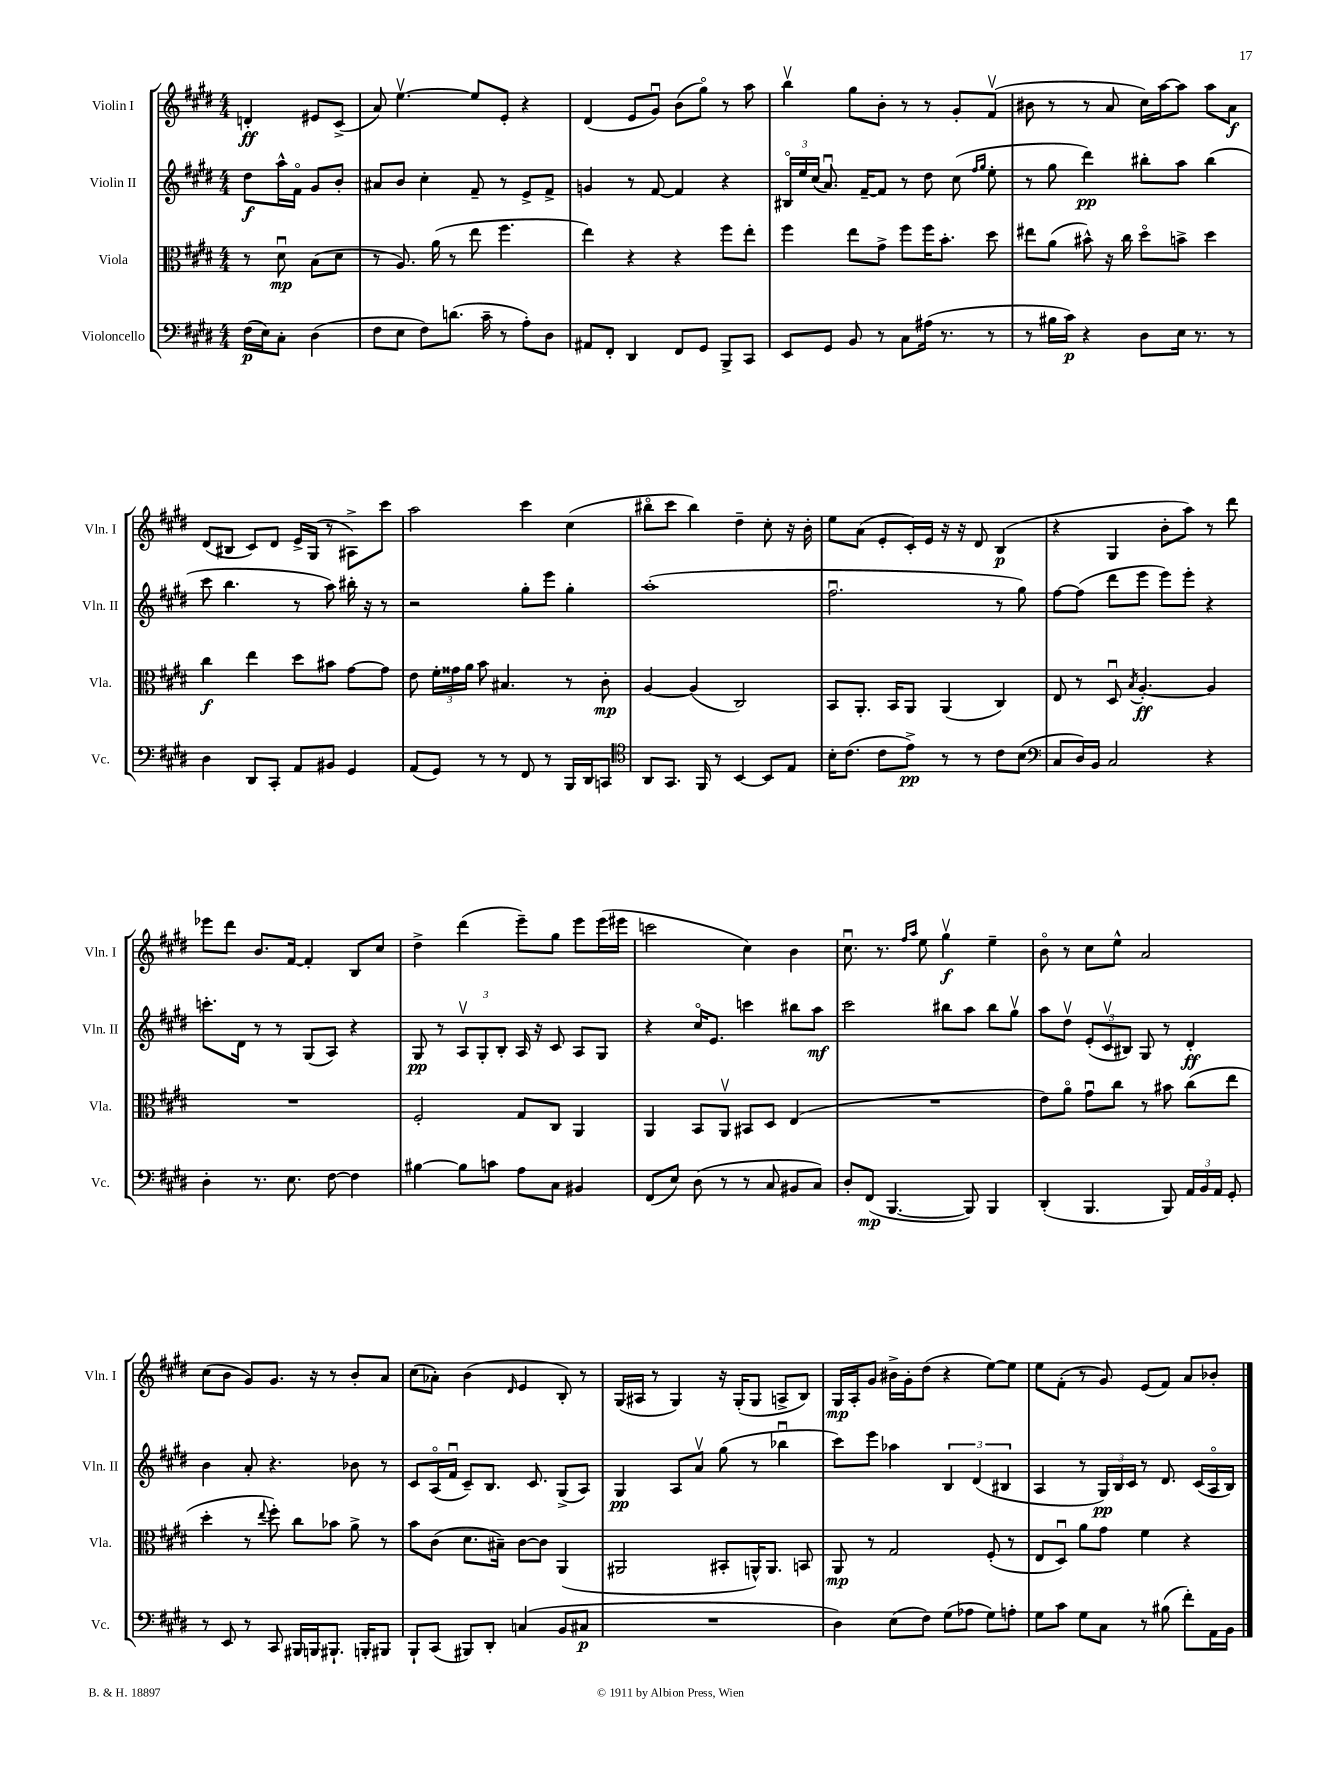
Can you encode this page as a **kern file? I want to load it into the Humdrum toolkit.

**kern	**dynam	**kern	**dynam	**kern	**dynam	**kern	**dynam
*part4	*part4	*part3	*part3	*part2	*part2	*part1	*part1
*staff4	*staff4	*staff3	*staff3	*staff2	*staff2	*staff1	*staff1
*I"Violoncello	*	*I"Viola	*	*I"Violin II	*	*I"Violin I	*
*I'Vc.	*	*I'Vla.	*	*I'Vln. II	*	*I'Vln. I	*
*clefF4	*	*clefC3	*	*clefG2	*	*clefG2	*
*k[f#c#g#d#]	*	*k[f#c#g#d#]	*	*k[f#c#g#d#]	*	*k[f#c#g#d#]	*
*M4/4	*	*M4/4	*	*M4/4	*	*M4/4	*
=	=	=	=	=	=	=	=
(16F#\LL	p	8r	.	8dd#\L	f	4dn'/	ff
16E\J)	.	.	.	.	.	.	.
8C#'\J	.	8d#u\	mp	16aa^^\L	.	.	.
.	.	.	.	16f#\JJ	.	.	.
(4D#\	.	(8B\L	.	8g#/L	.	8e#X/L	.
.	.	8d#\J	.	8b'/J	.	(8c#^/J	.
=1	=1	=1	=1	=1	=1	=1	=1
8F#\L	.	8r	.	8a#X/L	.	8a/)	.
8E\J	.	8.A/)	.	8b/J	.	[4.eev\	.
8F#\L)	.	.	.	4cc#'\	.	.	.
.	.	(16a\	.	.	.	.	.
(8.dn\J	.	8r	.	.	.	.	.
.	.	8ee\	.	8f#~/	.	8ee/L]	.
16c#~\	.	.	.	.	.	.	.
8r	.	4.ff#\	.	8r	.	8e'/J	.
8A'\L)	.	.	.	8e^/L	.	4r	.
8D#\J	.	.	.	8f#^/J	.	.	.
=2	=2	=2	=2	=2	=2	=2	=2
8AA#X/L	.	4ee\)	.	4gn/	.	(4d#/	.
8FF#'/J	.	.	.	.	.	.	.
4DD#/	.	4r	.	8r	.	8e/L	.
.	.	.	.	[8f#/	.	8g#u/J)	.
8FF#/L	.	4r	.	4f#/]	.	(8b\L	.
8GG#/J	.	.	.	.	.	8gg#\J)	.
8BBB^/L	.	8ff#\L	.	4r	.	8r	.
8CC#/J	.	8ee'\J	.	.	.	8aa\	.
=3	=3	=3	=3	=3	=3	=3	=3
8EE/L	.	4ff#\	.	24B#X/LL	.	4bbv\	.
.	.	.	.	24ee/	.	.	.
.	.	.	.	(24cc#/JJ	.	.	.
8GG#/J	.	.	.	8.au/)	.	.	.
8BB/	.	8ee\L	.	.	.	8gg#\L	.
.	.	.	.	[16f#~/KL	.	.	.
8r	.	8g#^\J	.	8f#/J]	.	8b'\J	.
8C#\L	.	8ff#\L	.	8r	.	8r	.
(16A#X\Jk	.	16ff#\K	.	8dd#\	.	8r	.
8.r	.	8.b'\J	.	.	.	.	.
.	.	.	.	(8cc#\	.	8g#'/L	.
.	.	.	.	16qqff#/LL	.	.	.
.	.	.	.	16qqgg#/JJ	.	.	.
8r	.	8dd#\	.	8ee'\	.	(8f#v/J	.
=4	=4	=4	=4	=4	=4	=4	=4
8r	.	8ee#X\L	.	8r	.	8b#X\	.
16B#X\LL	.	(8a\J	.	8gg#\	.	8r	.
16c#\JJ)	p	.	.	.	.	.	.
4r	.	8b#X^^\)	.	4ddd#\)	pp	8r	.
.	.	16r	.	.	.	8a/	.
.	.	16cc#\	.	.	.	.	.
8D#\L	.	8dd#\L	.	8bb#X'\L	.	16cc#\LL)	.
.	.	.	.	.	.	[16aa\J	.
16E\Jk	.	8bn^\J	.	8aa\J	.	8aa\J]	.
8.r	.	.	.	.	.	.	.
.	.	4dd#\	.	(4bb#\	.	8aa\L	.
8r	.	.	.	.	.	8a\J	f
!!LO:LB:g=z
=5	=5	=5	=5	=5	=5	=5	=5
4D#\	.	4cc#\	f	8ccc#\	.	(8d#/L	.
.	.	.	.	4.bb\	.	8B#X/J	.
8DD#/L	.	4ee\	.	.	.	8c#/L)	.
8CC#'/J	.	.	.	.	.	8d#/J	.
8AA/L	.	8dd#\L	.	8r	.	16e^/LL	.
.	.	.	.	.	.	(16G#/JJ	.
8BB#X/J	.	8b#X\J	.	8aa\)	.	8r	.
4GG#/	.	[8g#\L	.	16bb#X'\	.	8A#X^\L)	.
.	.	.	.	16r	.	.	.
.	.	8g#\J]	.	8r	.	8ccc#\J	.
=6	=6	=6	=6	=6	=6	=6	=6
(8AA/L	.	8e\	.	2r	.	2aa\	.
8GG#/J)	.	24f#'\LL	.	.	.	.	.
.	.	24g##X\	.	.	.	.	.
.	.	24a\JJ	.	.	.	.	.
8r	.	8b\	.	.	.	.	.
8r	.	4.B#X/	.	.	.	.	.
8FF#/	.	.	.	8gg#'\L	.	4ccc#\	.
8r	.	.	.	8eee\J	.	.	.
16BBB/LL	.	8r	.	4gg#'\	.	(4cc#\	.
16DD#/J	.	.	.	.	.	.	.
8CCn/J	.	8c#'\	mp	.	.	.	.
=7	=7	=7	=7	=7	=7	=7	=7
*clefC4	*	*	*	*	*	*	*
8AA/L	.	[4A/	.	(1aa'	.	8bb#X\L	.
8.GG#/J	.	.	.	.	.	8ccc#\J	.
.	.	(4A/]	.	.	.	4bb#\)	.
16FF#/	.	.	.	.	.	.	.
8r	.	.	.	.	.	.	.
[4BB/	.	2C#/)	.	.	.	4dd#~\	.
8BB/L]	.	.	.	.	.	8cc#'\	.
8E/J	.	.	.	.	.	16r	.
.	.	.	.	.	.	16b'\	.
=8	=8	=8	=8	=8	=8	=8	=8
16B'\KL	.	8BB/L	.	2.ff#u\	.	8ee\L	.
(8.c#\J	.	.	.	.	.	.	.
.	.	8.AA'/J	.	.	.	(8a\J	.
8c#\L	.	.	.	.	.	8e'/L	.
.	.	16BB/KL	.	.	.	.	.
8e^\J)	pp	8AA/J	.	.	.	16c#'/L)	.
.	.	.	.	.	.	16e/JJ	.
8r	.	(4AA/	.	.	.	16r	.
.	.	.	.	.	.	16r	.
8r	.	.	.	.	.	8d#/	.
8c#\L	.	4C#/)	.	8r	.	(4B/	p
(8B\J	.	.	.	8gg#\)	.	.	.
=9	=9	=9	=9	=9	=9	=9	=9
*clefF4	*	*	*	*	*	*	*
8C#/L	.	8E/	.	[8ff#\L	.	4r	.
16D#/L)	.	8r	.	(8ff#\J]	.	.	.
16BB/JJ	.	.	.	.	.	.	.
2C#/	.	8D#u/	.	8ddd#\L	.	4G#/	.
.	.	8qB/	.	.	.	.	.
.	.	[4.A'/	ff	8eee\J	.	.	.
.	.	.	.	8eee\L)	.	8b'\L	.
.	.	.	.	8eee'\J	.	8aa\J)	.
4r	.	4A/]	.	4r	.	8r	.
.	.	.	.	.	.	8ddd#\	.
!!LO:LB:g=z
=10	=10	=10	=10	=10	=10	=10	=10
4D#'\	.	1r	.	8.cccn'\L	.	8eee-X\L	.
.	.	.	.	.	.	8ddd#\J	.
.	.	.	.	16d#\Jk	.	.	.
8.r	.	.	.	8r	.	8.b/L	.
.	.	.	.	8r	.	.	.
8.E\	.	.	.	.	.	[16f#/Jk	.
.	.	.	.	(8G#/L	.	4f#'/]	.
[8F#\	.	.	.	8A/J)	.	.	.
4F#\]	.	.	.	4r	.	8B/L	.
.	.	.	.	.	.	8cc#/J	.
=11	=11	=11	=11	=11	=11	=11	=11
[4B#X\	.	2F#'/	.	8G#/	pp	4dd#^\	.
.	.	.	.	8r	.	.	.
8B#\L]	.	.	.	12Av/L	.	(4ddd#\	.
.	.	.	.	12G#'/	.	.	.
8cn\J	.	.	.	.	.	.	.
.	.	.	.	12B'/J	.	.	.
8A\L	.	8G#/L	.	16A/	.	8eee~\L)	.
.	.	.	.	16r	.	.	.
8C#\J	.	8C#/J	.	8c#/	.	8gg#\J	.
4BB#X/	.	4AA/	.	8A/L	.	8eee\L	.
.	.	.	.	8G#/J	.	(16eee\L	.
.	.	.	.	.	.	16eee#X\JJ	.
=12	=12	=12	=12	=12	=12	=12	=12
(8FF#/L	.	4AA/	.	4r	.	2cccn\	.
8E/J)	.	.	.	.	.	.	.
(8D#\	.	8BB/L	.	16cc#/KL	.	.	.
.	.	.	.	8.e/J	.	.	.
8r	.	8AAv/J	.	.	.	.	.
8r	.	8BB#X/L	.	4cccn\	.	4cc#\)	.
8C#/	.	8D#/J	.	.	.	.	.
8BB#X/L	.	(4E/	.	8bb#X\L	.	4b\	.
8C#/J)	.	.	.	8aa\J	mf	.	.
=13	=13	=13	=13	=13	=13	=13	=13
8D#'/L	.	1r	.	2ccc#\	.	8.cc#u\	.
(8FF#/J	mp	.	.	.	.	.	.
.	.	.	.	.	.	8.r	.
[4.BBB/	.	.	.	.	.	.	.
.	.	.	.	.	.	16qqff#/LL	.
.	.	.	.	.	.	16qqaa/JJ	.
.	.	.	.	.	.	8ee\	.
.	.	.	.	8bb#X\L	.	4gg#v\	f
8BBB/])	.	.	.	8aa\J	.	.	.
4BBB/	.	.	.	8bb#\L	.	4ee~\	.
.	.	.	.	8gg#v\J	.	.	.
=14	=14	=14	=14	=14	=14	=14	=14
(4DD#'/	.	8e\L)	.	8aa\L	.	8b\	.
.	.	8a\J	.	8dd#v\J	.	8r	.
4.BBB/	.	8g#u\L	.	(12e'/L	.	8cc#\L	.
.	.	.	.	12c#v/	.	.	.
.	.	8cc#\J	.	.	.	8ee^^\J	.
.	.	.	.	12B#X/J)	.	.	.
.	.	8r	.	8G#/	.	2a/	.
8BBB/)	.	8b#X\	.	8r	.	.	.
24AA/LL	.	(8cc#\L	.	4d#'/	ff	.	.
24BB/	.	.	.	.	.	.	.
24AA/JJ	.	.	.	.	.	.	.
8GG#'/	.	8ee\J	.	.	.	.	.
!!LO:LB:g=z
=15	=15	=15	=15	=15	=15	=15	=15
8r	.	4dd#'\	.	4b\	.	(8cc#\L	.
8EE/	.	.	.	.	.	8b\J	.
8r	.	8r	.	8a'/	.	8g#/L)	.
.	.	8qqee/	.	.	.	.	.
8CC#/	.	8ff#'\)	.	4.r	.	8.g#/J	.
16BBB#X/LL	.	8cc#\L	.	.	.	.	.
16BBBn/J	.	.	.	.	.	16r	.
8.BBB#X`/J	.	8b-X\J	.	.	.	8r	.
.	.	8a^\	.	8b-X\	.	8b'/L	.
16BBBn'/KL	.	.	.	.	.	.	.
8BBB#X/J	.	8r	.	8r	.	8a/J	.
=16	=16	=16	=16	=16	=16	=16	=16
8BBB`/L	.	8b\L	.	8c#/L	.	(8cc#\L	.
(8CC#/J	.	(8c#\J	.	(16A/L	.	8a-X'\J)	.
.	.	.	.	16f#u/JJ	.	.	.
8BBB#X/L)	.	8.d#\L	.	8c#~/L)	.	(4b\	.
8DD#'/J	.	.	.	8.B/J	.	.	.
.	.	16B#X~\Jk)	.	.	.	.	.
.	.	.	.	.	.	16qqd#/	.
(4Cn/	.	[8c#\L	.	.	.	4e/	.
.	.	.	.	8.c#/	.	.	.
.	.	8c#\J]	.	.	.	.	.
8BB/L	.	(4AA/	.	(8G#^/L	.	8B'/)	.
8C#X/J	p	.	.	8A/J)	.	8r	.
=17	=17	=17	=17	=17	=17	=17	=17
1r	.	2AA#X/	.	4G#/	pp	(16G#/LL	.
.	.	.	.	.	.	16A#X/JJ	.
.	.	.	.	.	.	8r	.
.	.	.	.	8A/L	.	4G#/)	.
.	.	.	.	8av/J	.	.	.
.	.	8BB#X'/L	.	(8gg#\	.	16r	.
.	.	.	.	.	.	(16G#'/KL	.
.	.	16AAn^^/K)	.	8r	.	8G#/J	.
.	.	8.AA/J	.	.	.	.	.
.	.	.	.	4bb-Xu\	.	8An^/L	.
.	.	8BBn/	.	.	.	8B/J)	.
=18	=18	=18	=18	=18	=18	=18	=18
4D#\)	.	8AA/	mp	8ccc#\L)	.	16G#/LL	mp
.	.	.	.	.	.	16A'/J	.
.	.	8r	.	8eee\J	.	8g#/J	.
(8E\L	.	2G#/	.	4aa-X\	.	16b#X^\LL	.
.	.	.	.	.	.	16g#'\J	.
8F#\J)	.	.	.	.	.	(8dd#\J	.
(8G#\L	.	.	.	6B/	.	4r	.
8A-X\J	.	.	.	.	.	.	.
.	.	.	.	(6d#/	.	.	.
8G#\L)	.	(8F#'/	.	.	.	[8ee\L)	.
.	.	.	.	6B#X/	.	.	.
8An'\J	.	8r	.	.	.	8ee\J]	.
=19	=19	=19	=19	=19	=19	=19	=19
8G#\L	.	8E/L	.	4A/	.	8ee\L	.
8c#\J	.	8D#u/J)	.	.	.	(8f#'\J	.
8G#\L	.	8a\L	.	8r	.	8r	.
8C#\J	.	8g#\J	.	24G#/LL)	pp	8g#/)	.
.	.	.	.	24B/	.	.	.
.	.	.	.	24c#/JJ	.	.	.
8r	.	4f#\	.	8r	.	(8e/L	.
(8B#X\	.	.	.	8.d#/	.	8f#/J)	.
8f#'\L)	.	4r	.	.	.	8a/L	.
.	.	.	.	(16c#/LL	.	.	.
16AA\L	.	.	.	16A/	.	8b-X'/J	.
16BB\JJ	.	.	.	16B/JJ)	.	.	.
==	==	==	==	==	==	==	==
*-	*-	*-	*-	*-	*-	*-	*-
